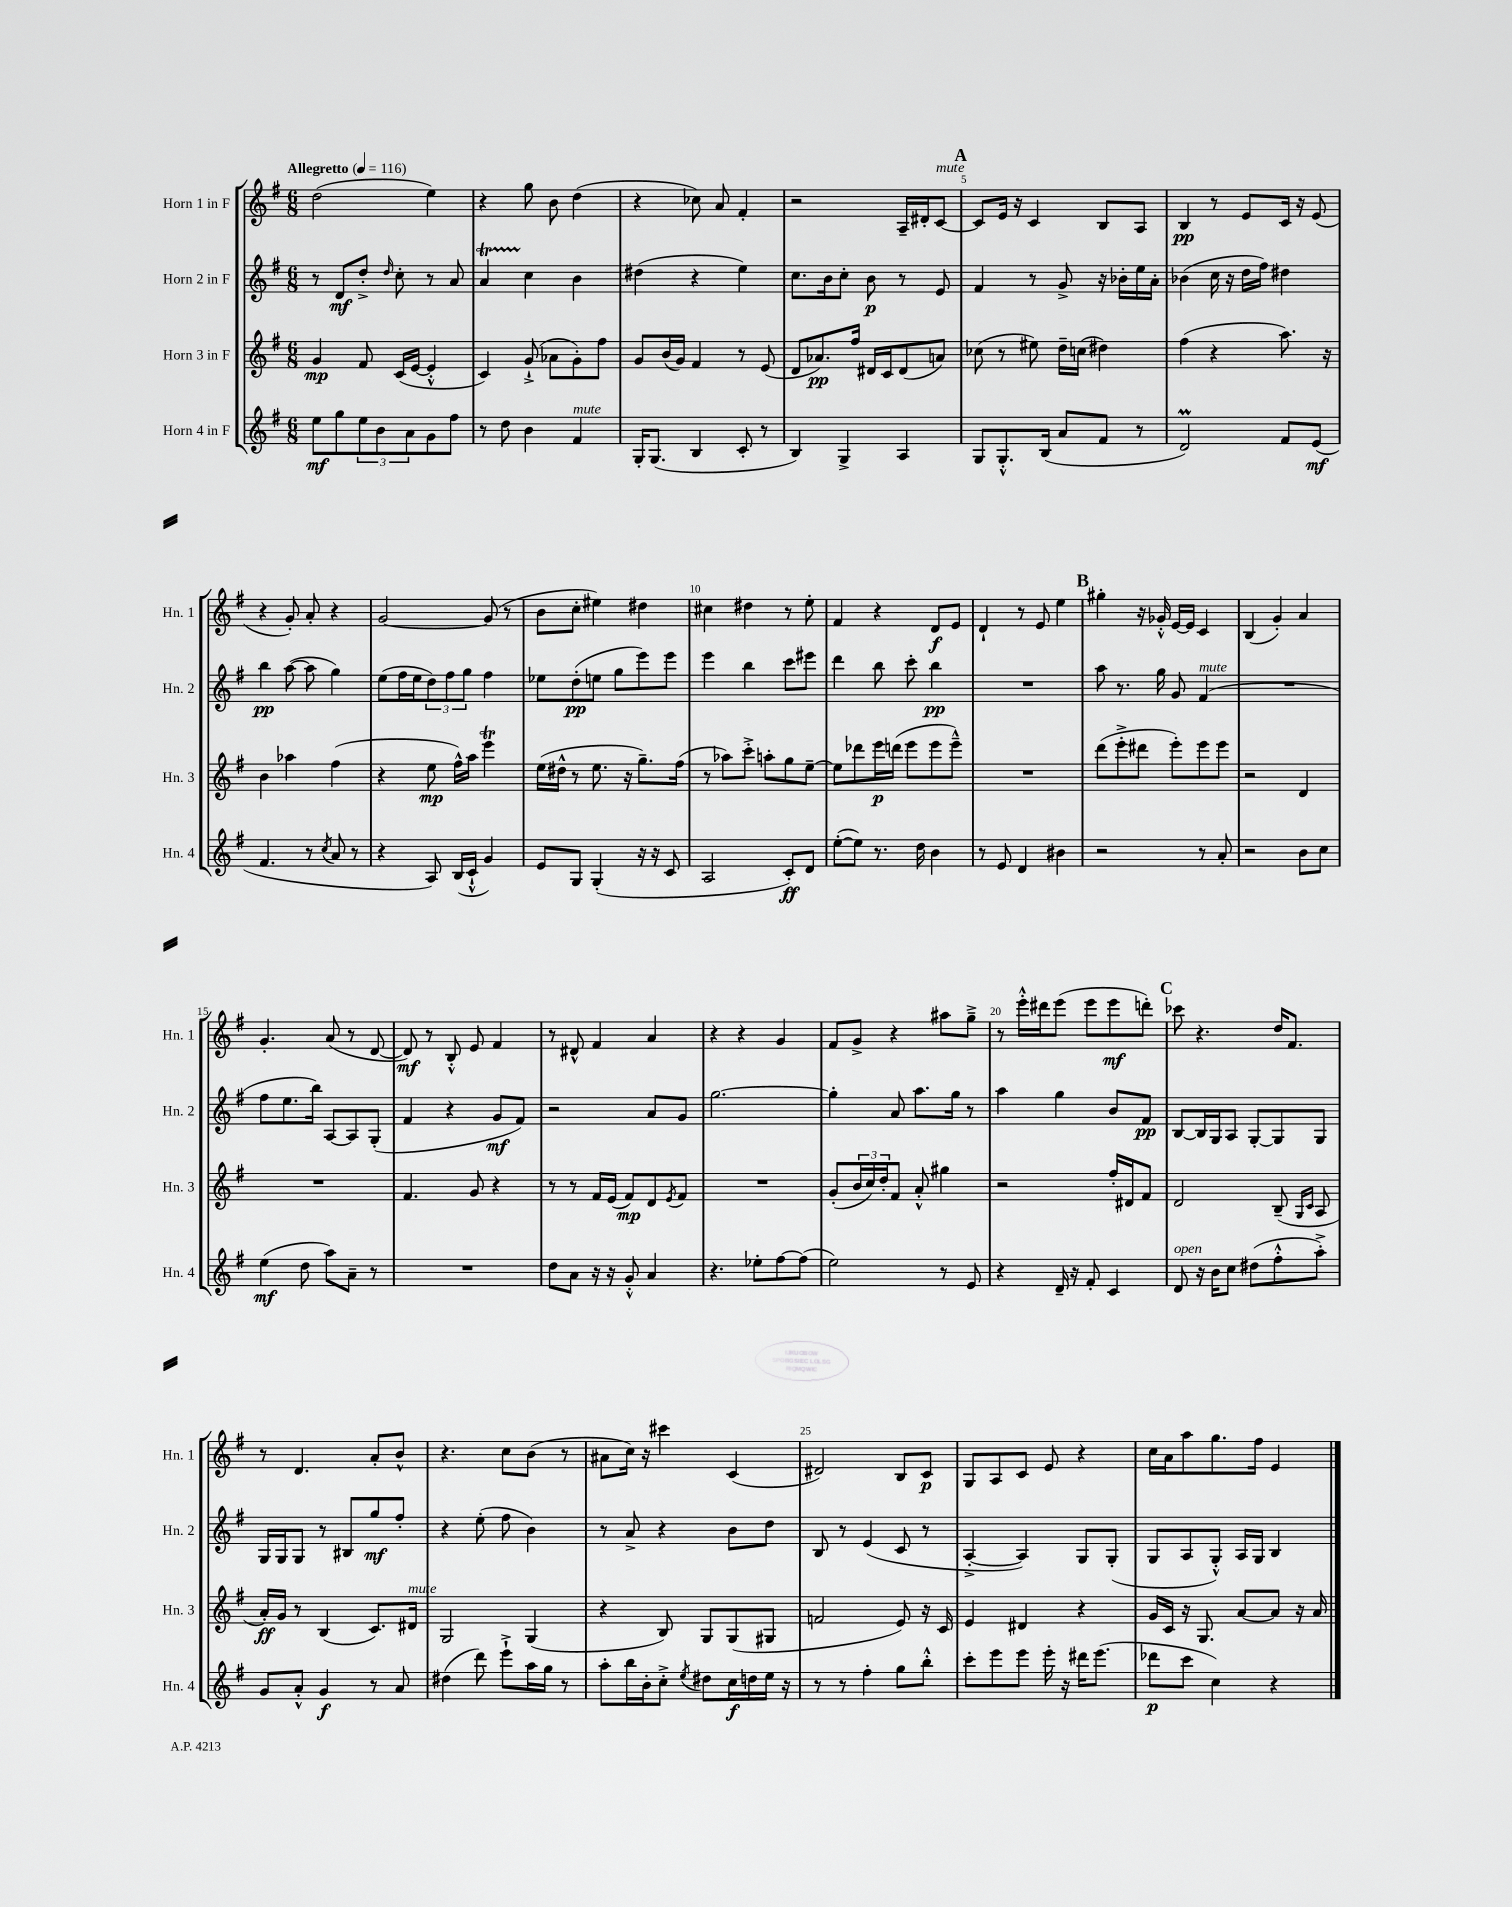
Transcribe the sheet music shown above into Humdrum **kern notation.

**kern	**kern	**kern	**kern
*staff4	*staff3	*staff2	*staff1
*clefG2	*clefG2	*clefG2	*clefG2
*k[f#]	*k[f#]	*k[f#]	*k[f#]
*M6/8	*M6/8	*M6/8	*M6/8
*MM116	*MM116	*MM116	*MM116
8ee	4g	8r	(2dd
8gg	.	8d	.
12ee	8f#	8dd'^	.
12b	.	.	.
.	.	16qqdd	.
.	(16c	8cc'	.
12a	.	.	.
.	[16e	.	.
8g	4e'^^]	8r	4ee)
8ff#	.	8a	.
=	=	=	=
8r	4c)	4a	4r
8dd	.	.	.
4b	(8g`^	4cc	8gg
.	8a-	.	8b
4f#	8g')	4b	(4dd
.	8ff#	.	.
=	=	=	=
16G'	8g	(4dd#	4r
(8.G	.	.	.
.	(16b	.	.
.	16g)	.	.
4B	4f#	4r	8cc-)
.	.	.	8a
8c'	8r	4ee)	4f#'
8r	(8e	.	.
=	=	=	=
4B)	8d	8.cc	2r
.	8.a-)	.	.
.	.	16b	.
4G^	.	8cc'	.
.	16ff#	.	.
.	16d#	8b	.
.	16c	.	.
4A	(8d#	8r	16A~
.	.	.	16d#'
.	8a)	8e	[8c
=	=	=	=
8G	(8cc-	4f#	8c]
8.G'^^	8r	.	16e
.	.	.	16r
.	8ee#)	8r	4c
(16B	.	.	.
8a	16dd~	8g^	.
.	(16cc	.	.
8f#	4dd#)	16r	8B
.	.	16b-'	.
8r	.	16ee	8A
.	.	16a'	.
=	=	=	=
2d)	(4ff#	(4b-	4B
.	4r	16cc	8r
.	.	16r	.
.	.	16dd	8e
.	.	16ff#)	.
8f#	8.aa)	4dd#	16c
.	.	.	16r
(8e	.	.	(8e
.	16r	.	.
=	=	=	=
4.f#	4b	4bb	4r
.	4aa-	([8aa	8g')
8r	.	8aa]	8a'
8qcc	.	.	.
8a	(4ff#	4gg)	4r
8r	.	.	.
=	=	=	=
4r	4r	(8ee	[2g
.	.	16ff#	.
.	.	16ee	.
8A)	8ee	12dd)	.
.	.	12ff#	.
(16B	16ff#^^)	.	.
.	.	12gg	.
16c`^^	16aa	.	.
4g)	4eee	4ff#	(8g]
.	.	.	8r
=	=	=	=
8e	(16ee	8ee-	8b
.	16dd#^^	.	.
8G	8r	(8dd'	8cc'
(4G'	8.ee	8ee	4ee#)
.	.	8gg	.
.	16r	.	.
16r	8.gg~)	8eee)	4dd#
16r	.	.	.
8c	.	8eee	.
.	(16ff#	.	.
=	=	=	=
2A	8r	4eee	4cc#
.	8aa-)	.	.
.	8ccc'^	4bb	4dd#
.	8aa'	.	.
8c')	8gg	8ccc	8r
8d	[8ee~	8eee#	8ee'
=	=	=	=
([8ee'	8ee]	4ddd	4f#
8ee])	8ddd-	.	.
8.r	16eee	8bb	4r
.	(16ddd	.	.
.	8eee	8ccc'	.
16dd	.	.	.
4b	8eee	4bb	8d
.	8eee~^^)	.	8e
=	=	=	=
8r	2.r	2.r	4d`
8e	.	.	.
4d	.	.	8r
.	.	.	8e
4b#	.	.	4ee
=	=	=	=
2r	(8ddd	8aa	4gg#'
.	8eee'^	8.r	.
.	8ddd#	.	16r
.	.	16gg	16g-'^^
.	8eee')	8g	[16e
.	.	.	16e]
8r	8eee	(4f#	4c
8a'	8eee	.	.
=	=	=	=
2r	2r	2.r	(4B
.	.	.	4g')
8b	4d	.	4a
8cc	.	.	.
=	=	=	=
(4ee	2.r	8ff#	4.g'
.	.	8.ee	.
8dd	.	.	.
.	.	16bb)	.
8aa)	.	[8A	(8a
8a~	.	8A]	8r
8r	.	(8G'	[8d
=	=	=	=
2.r	4.f#	4f#	8d])
.	.	.	8r
.	.	4r	8B'^^
.	8g	.	8e
.	4r	8g	4f#
.	.	8f#)	.
=	=	=	=
8dd	8r	2r	8r
8a	8r	.	8d#^^
16r	16f#	.	4f#
16r	(16e	.	.
8g'^^	8f#)	.	.
4a	8d	8a	4a
.	8qe	.	.
.	8f#	8g	.
=	=	=	=
4.r	2.r	[2.gg	4r
.	.	.	4r
8ee-'	.	.	.
[8ff#	.	.	4g
(8ff#]	.	.	.
=	=	=	=
2ee)	(8g'	4gg']	8f#
.	24b	.	8g^
.	24cc)	.	.
.	24dd'	.	.
.	8f#	8a	4r
.	8a'^^	8.aa	.
8r	4gg#	.	8aa#
.	.	16gg	.
8e	.	8r	8gg~^
=	=	=	=
4r	2r	4aa	8r
.	.	.	16eee'^^
.	.	.	16ddd#
16d~	.	4gg	(8eee
16r	.	.	.
8f#'	.	.	8eee
4c	16ff#'	8b	8eee
.	16d#	.	.
.	8f#	8f#	8ddd')
=	=	=	=
8d	2d	[8B	8ccc-
16r	.	16B]	4.r
16b	.	16G	.
8cc	.	8A	.
(8dd#	.	[8G'	.
8ff#'^^	(8B~	8G]	16dd
.	.	.	8.f#
.	16qqG	.	.
.	16qqc	.	.
8aa'^)	8A	8G	.
=	=	=	=
8g	16a')	16G	8r
.	16g	16G	.
8a'^^	8r	8G	4.d
4g	(4B	8r	.
.	.	8B#	.
8r	8.c)	8gg	8a'
8a	.	8ff#'	8b^^
.	16d#	.	.
=	=	=	=
(4dd#	2G	4r	4.r
8ddd)	.	(8ee'	.
8eee`^	.	8ff#	8cc
16aa	(4G	4b)	(8b
16gg	.	.	.
8r	.	.	8r
=	=	=	=
8aa'	4r	8r	8a#
16bb	.	8a^	16cc)
16b'	.	.	16r
8cc'^	8B)	4r	4ccc#
8qee	.	.	.
8dd#	8G	.	.
16cc	(8G	8b	(4c
16dd	.	.	.
16ee	8G#	8dd	.
16r	.	.	.
=	=	=	=
8r	2f	8B	2d#)
8r	.	8r	.
4ff#'	.	(4e	.
8gg	8e)	8c	8B
8bb'^^	16r	8r	8c
.	16c	.	.
=	=	=	=
8ccc'	4e	[4A'^	8G
8eee	.	.	8A
8eee	4d#	4A])	8c
16eee'	.	.	8e
16r	.	.	.
16ddd#	4r	8G	4r
(8.eee	.	.	.
.	.	(8G'	.
=	=	=	=
8ddd-	16g	8G	16cc
.	16c	.	16a
8ccc	16r	8A	8aa
.	8.G	.	.
4cc)	.	8G'^^)	8.gg
.	[8a	16A	.
.	.	16G	16ff#
4r	8a]	4B	4e
.	16r	.	.
.	16a	.	.
==	==	==	==
*-	*-	*-	*-
